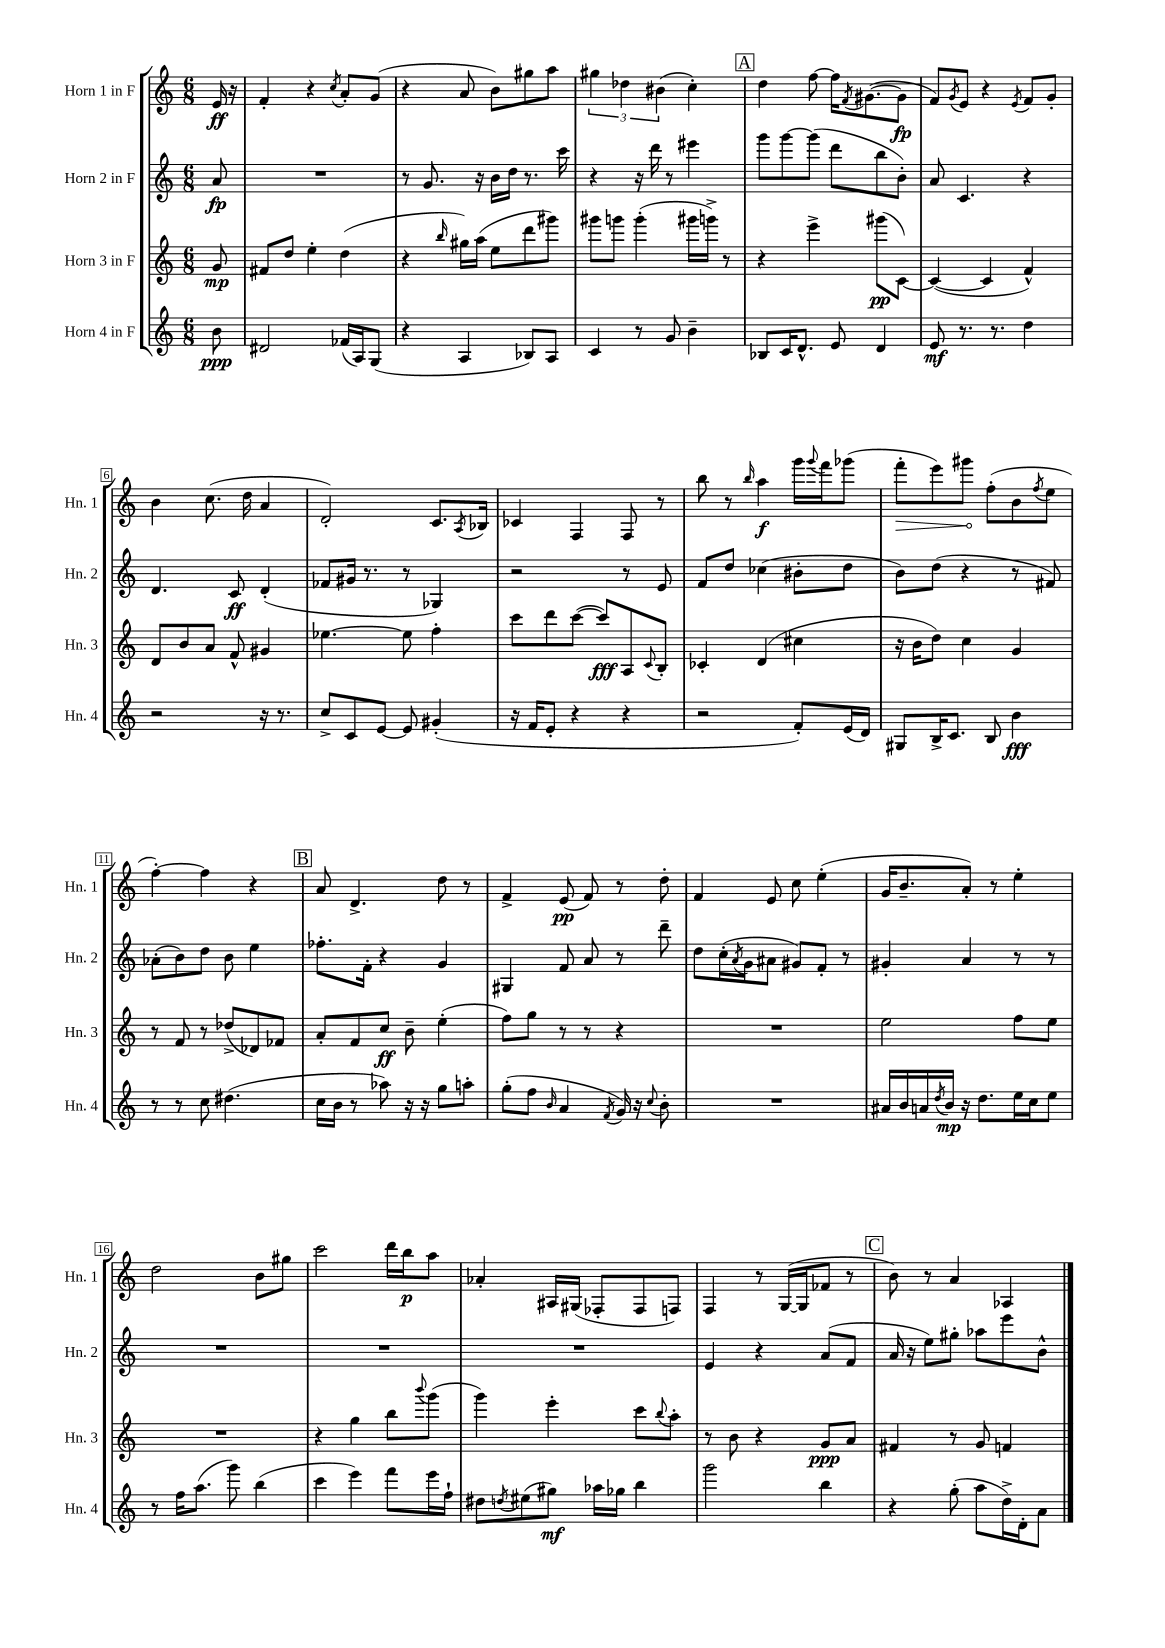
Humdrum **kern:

**kern	**kern	**kern	**kern
*staff4	*staff3	*staff2	*staff1
*clefG2	*clefG2	*clefG2	*clefG2
*k[]	*k[]	*k[]	*k[]
*M6/8	*M6/8	*M6/8	*M6/8
8b	8g	8a	16e
.	.	.	16r
=	=	=	=
2d#	8f#	2.r	4f'
.	8dd	.	.
.	4ee'	.	4r
.	.	.	8qcc
(16f-	(4dd	.	8a'
16A)	.	.	.
(8G	.	.	(8g
=	=	=	=
4r	4r	8r	4r
.	.	8.g	.
.	16qqbb	.	.
4A	16gg#)	.	8a
.	(16aa	16r	.
.	8ee	16b	8b)
.	.	16dd	.
8B-)	8ddd	8.r	8gg#
8A	8ggg#)	.	8aa
.	.	16ccc	.
=	=	=	=
4c	8ggg#	4r	6gg#
.	8ggg	.	.
.	.	.	6dd-
8r	(4ggg'	16r	.
.	.	16ddd	.
.	.	.	(6b#
8g	.	8r	.
4b~	16ggg#	4eee#	4cc')
.	16ggg^)	.	.
.	8r	.	.
=	=	=	=
8B-	4r	8ggg	4dd
16c	.	[8ggg	.
8.d^^	.	.	.
.	4eee^	(8ggg]	[8ff
8e	.	8ddd	16ff]
.	.	.	8qf
.	.	.	([8.g#
4d	(8ggg#	8bb	.
.	[8c)	8b')	8g#]
=	=	=	=
8e	(4c_	8a	8f)
.	.	.	8qg
8.r	.	4.c	8e
.	4c]	.	4r
8.r	.	.	.
.	.	.	8qe
4dd	4f^^)	4r	8f
.	.	.	8g'
=	=	=	=
2r	8d	4.d	4b
.	8b	.	.
.	8a	.	(8.cc
.	8f^^	8c	.
.	.	.	16dd
16r	4g#	(4d'	4a
8.r	.	.	.
=	=	=	=
8cc^	[4.ee-	8f-	2d')
8c	.	16g#	.
.	.	8.r	.
[8e	.	.	.
8e]	8ee-]	8r	.
(4g#'	4ff'	4G-)	8.c
.	.	.	8qA
.	.	.	16B-
=	=	=	=
16r	8ccc	2r	4c-
16f	.	.	.
8e'	8ddd	.	.
4r	([8ccc	.	4F
.	8ccc])	.	.
4r	8A	8r	8F
.	8qqc	.	.
.	8B'	8e	8r
=	=	=	=
2r	4c-'	8f	8bb
.	.	8dd	8r
.	.	.	16qqbb
.	(4d	(4cc-	4aa
8f')	4cc#	8b#'	16ggg
.	.	.	8qqggg
.	.	.	16fff
(16e	.	8dd	(8ggg-
16d)	.	.	.
=	=	=	=
8G#	16r	8b)	8fff'
.	16b	.	.
16B^	8dd)	(8dd	8eee)
8.c	.	.	.
.	4cc	4r	8ggg#
8B	.	.	(8ff'
4b	4g	8r	8b
.	.	.	8qff
.	.	8f#)	8ee
=	=	=	=
8r	8r	(8a-'	[4ff')
8r	8f	8b)	.
8cc	8r	8dd	4ff]
(4.dd#	(8dd-^	8b	.
.	8d-)	4ee	4r
.	8f-	.	.
=	=	=	=
16cc	8a'	8.ff-'	8a
16b	.	.	.
8r	8f	.	4.d^
.	.	16f'	.
8aa-)	8cc	4r	.
16r	8b~	.	.
16r	.	.	.
8gg	(4ee'	4g	8dd
8aa'	.	.	8r
=	=	=	=
(8gg'	8ff)	4G#	4f^
8ff	8gg	.	.
16qqb	.	.	.
4a	8r	8f	(8e
.	8r	8a	8f)
8qf	.	.	.
16g)	4r	8r	8r
16r	.	.	.
8qqcc	.	.	.
8b'	.	8ddd~	8dd'
=	=	=	=
2.r	2.r	8dd	4f
.	.	(16cc'	.
.	.	8qa	.
.	.	16g	.
.	.	8a#	8e
.	.	8g#)	8cc
.	.	8f'	(4ee'
.	.	8r	.
=	=	=	=
16a#	2ee	4g#'	16g
16b	.	.	8.b~
16a	.	.	.
8qdd	.	.	.
16b	.	.	.
16r	.	4a	8a')
8.dd	.	.	.
.	.	.	8r
16ee	8ff	8r	4ee'
16cc	.	.	.
8ee	8ee	8r	.
=	=	=	=
8r	2.r	2.r	2dd
16ff	.	.	.
(8.aa	.	.	.
8ggg)	.	.	.
(4bb	.	.	8b
.	.	.	8gg#
=	=	=	=
4ccc	4r	2.r	2ccc
4eee)	4gg	.	.
8fff	8bb	.	16ddd
.	.	.	16bb
.	8qqbbb	.	.
16eee	(8ggg	.	8aa
16ff`	.	.	.
=	=	=	=
8dd#	4ggg)	2.r	4a-'
8qdd	.	.	.
(8ee#	.	.	.
8gg#)	4eee'	.	16A#
.	.	.	(16G#
16aa-	.	.	8F-'
16gg-	.	.	.
4bb	8ccc	.	8F-
.	8qqbb	.	.
.	8aa'	.	8F)
=	=	=	=
2ggg	8r	4e	4F
.	8b	.	.
.	4r	4r	8r
.	.	.	([16G
.	.	.	16G]
4bb	8g	(8a	8f-
.	8a	8f	8r
=	=	=	=
4r	4f#	16a	8b)
.	.	16r	.
.	.	8ee)	8r
(8gg'	8r	8gg#'	4a
8aa	8g	8aa-	.
16dd^)	4f	8eee	4A-
16d'	.	.	.
8a	.	8b^^	.
==	==	==	==
*-	*-	*-	*-
